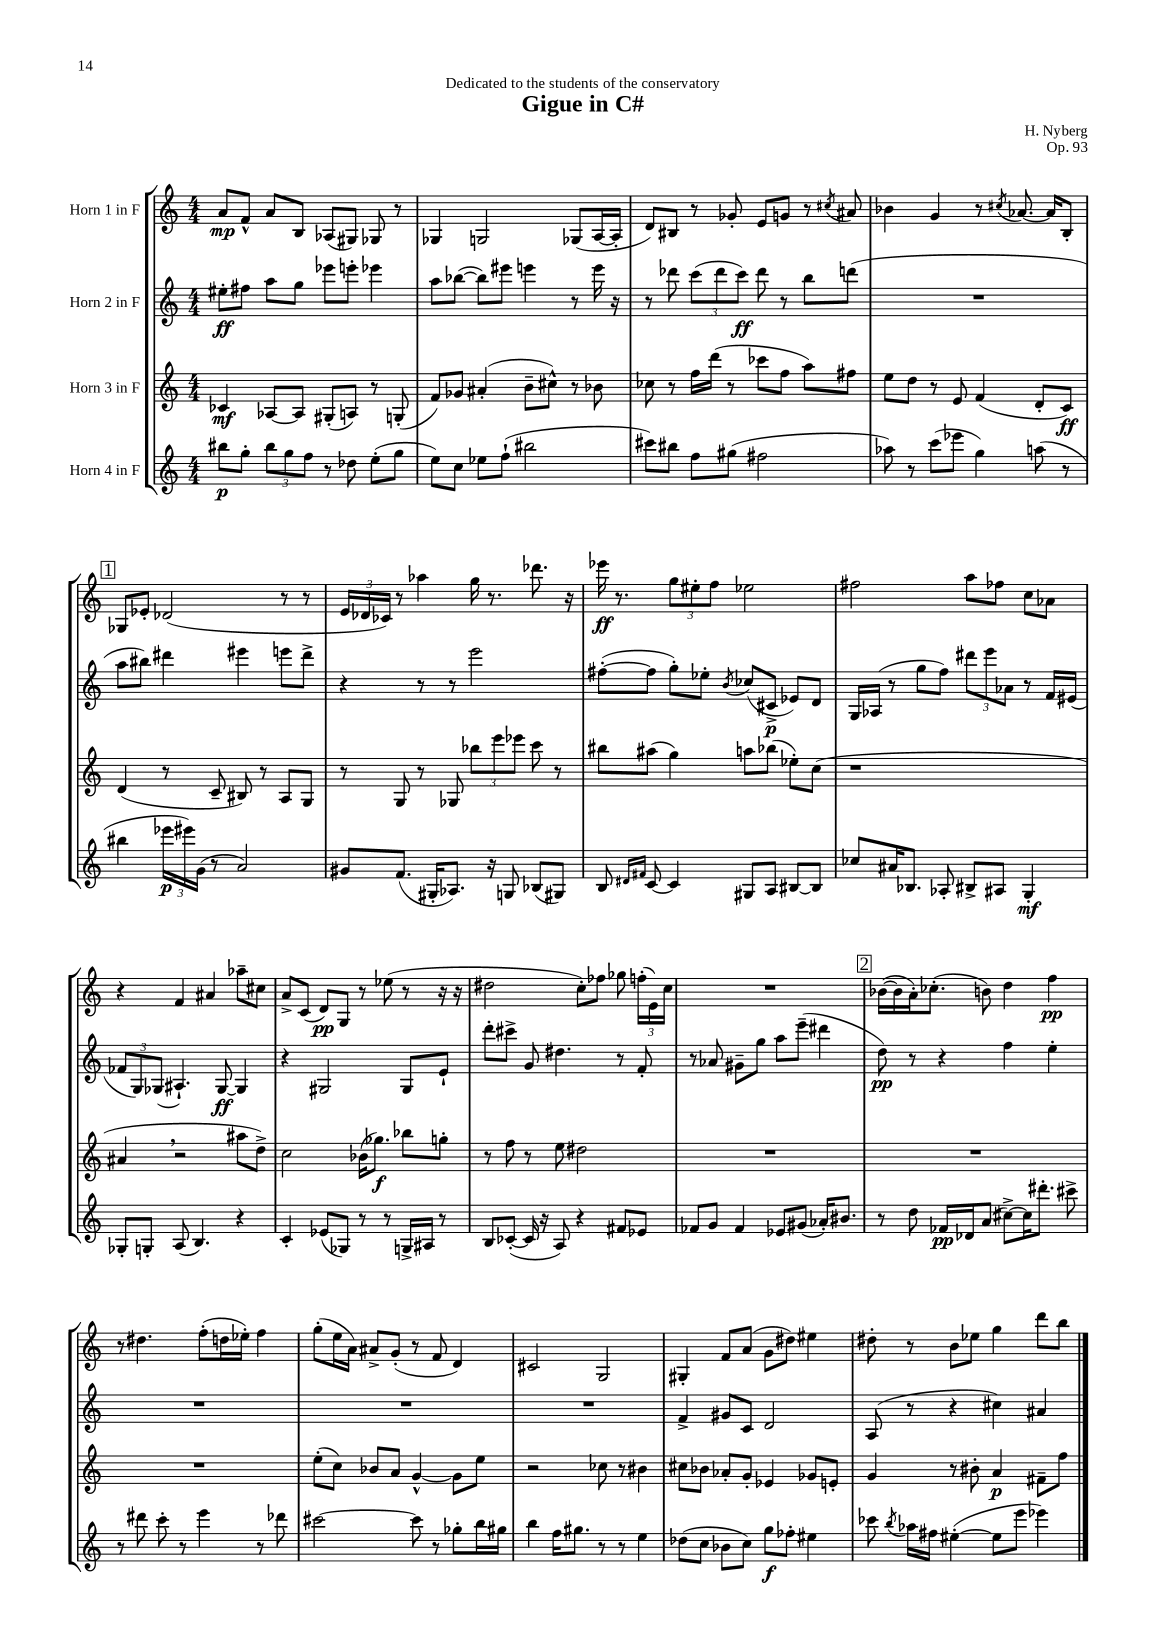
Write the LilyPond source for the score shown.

\header { title = "Gigue in C#" composer = "H. Nyberg" dedication = "Dedicated to the students of the conservatory" opus = "Op. 93" }
<<
\new StaffGroup <<
\new Staff = "s0" \with { instrumentName = "Horn 1 in F" } {
    \clef treble \key c \major \numericTimeSignature \time 4/4
    \autoBeamOff a'8[\mp f'8]-^ a'8[ b8] aes8[( gis8]) ges8 r8 |
    ges4 g2 ges8[( a16~ a16]-. |
    d'8[) bis8] r8 ges'8-. e'8[ g'8] r8 \acciaccatura { cis''8 } ais'8 |
    bes'4 g'4 r8 \acciaccatura { cis''8 } aes'8.~ aes'16[ b8]-. |
    \mark \markup { \box "1" } ges8[ ees'8]-. des'2( r8 r8 |
    \tuplet 3/2 { e'16[ des'16 ces'16]) } r8 aes''4 g''16 r8. des'''8. r16 |
    ees'''16\ff r8. \tuplet 3/2 { g''8[ eis''8-. f''8] } ees''2 |
    fis''2 a''8[ fes''8] c''8[ aes'8] |
    r4 f'4 ais'4 aes''8[-- cis''8] |
    a'8[-> c'8]( d'8[\pp) g8] r8 ees''8( r8 r16 r16 |
    dis''2 c''8[-.) fes''8] ges''8 \tuplet 3/2 { f''16[-.( e'16) c''16] } |
    R1 |
    \mark \markup { \box "2" } bes'16[~( bes'16 a'16-.) ces''8.]-.( b'8) d''4 f''4\pp |
    r8 dis''4. f''8[-.( d''16 ees''16]-.) f''4 |
    g''8[-.( e''16 a'16]) ais'8[-> g'8]-.( r8 f'8 d'4) |
    cis'2 g2 |
    gis4-. f'8[ a'8]( g'8[ dis''8]) eis''4 |
    dis''8-. r8 b'8[ ees''8] g''4 d'''8[ b''8] \bar "|." |
}
\new Staff = "s1" \with { instrumentName = "Horn 2 in F" } {
    \clef treble \key c \major \numericTimeSignature \time 4/4
    \autoBeamOff eis''8[-.\ff fis''8] a''8[ g''8] ees'''8[ e'''8]-. ees'''4 |
    a''8[ bes''8]~( bes''8[) eis'''8] e'''4 r8 e'''16 r16 |
    r8 des'''8 \tuplet 3/2 { c'''8[( des'''8 c'''8]\ff) } des'''8 r8 b''8[ d'''8]( |
    R1 |
    \mark \markup { \box "1" } a''8[ bis''8]) dis'''4 eis'''4 e'''8[ dis'''8]-> |
    r4 r8 r8 e'''2 |
    fis''8[~-.( fis''8] g''8[-.) ees''8]-. \acciaccatura { b'8 } ces''8[( cis'8]->\p ees'8[) d'8] |
    g16[ aes16]( r8 g''8[ f''8]) \tuplet 3/2 { dis'''8[ e'''8 aes'8] } r8 f'16[ eis'16]( |
    \tuplet 3/2 { fes'8[ g8) ges8]( } ais4.-!) ges8~\ff ges4 |
    r4 gis2 gis8[ e'8]-! |
    d'''8[-. cis'''8]-> g'8 dis''4. r8 f'8-. |
    r8 aes'8 gis'8[-- g''8] a''8[ e'''8]--( dis'''4 |
    \mark \markup { \box "2" } d''8\pp) r8 r4 f''4 e''4-. |
    R1 |
    R1 |
    R1 |
    f'4-> gis'8[ c'8] d'2 |
    a8( r8 r4 cis''4) ais'4 \bar "|." |
}
\new Staff = "s2" \with { instrumentName = "Horn 3 in F" } {
    \clef treble \key c \major \numericTimeSignature \time 4/4
    \autoBeamOff ces'4\mf aes8[~ aes8] gis8[-.( a8]) r8 g8-.( |
    f'8[) ges'8] ais'4-.( b'8[-- cis''8]-^) r8 bes'8 |
    ces''8 r8 f''16[ d'''16]( r8 ces'''8[ f''8] a''8[) fis''8] |
    e''8[ d''8] r8 e'8 f'4( d'8[-. c'8]\ff) |
    \mark \markup { \box "1" } d'4( r8 c'8-- bis8) r8 a8[ g8] |
    r8 g8 r8 ges8 \tuplet 3/2 { bes''8[ e'''8 ees'''8] } c'''8 r8 |
    bis''8[ ais''8]( g''4) a''8[ bes''8]( ees''8[-.) c''8]( |
    r1 |
    ais'4 \breathe r2 ais''8[ d''8]->) |
    c''2 bes'16[( ges''8.]\f) bes''8[ g''8]-. |
    r8 f''8 r8 e''8 dis''2 |
    R1 |
    \mark \markup { \box "2" } R1 |
    R1 |
    e''8[-.( c''8]) bes'8[ a'8] g'4~-^ g'8[ e''8] |
    r2 ces''8 r8 bis'4 |
    cis''8[ bes'8] aes'8[-. g'8]-. ees'4 ges'8[ e'8]-. |
    g'4 r8 bis'8-. a'4\p fis'8[-- f''8] \bar "|." |
}
\new Staff = "s3" \with { instrumentName = "Horn 4 in F" } {
    \clef treble \key c \major \numericTimeSignature \time 4/4
    \autoBeamOff bis''8[\p g''8]-. \tuplet 3/2 { bis''8[ g''8 f''8] } r8 des''8 e''8[-.( g''8] |
    e''8[) c''8] ees''8[ f''8]-!( bis''2 |
    cis'''8[) bis''8] f''8[ gis''8]( fis''2 |
    aes''8) r8 c'''8[( ees'''8] g''4) a''8( r8 |
    \mark \markup { \box "1" } bis''4 \tuplet 3/2 { ees'''16[\p eis'''16) g'16]( } r8 a'2) |
    gis'8[ f'8.]( gis16[-. aes8.]) r16 g8 bes8[( gis8]) |
    b8 \grace { dis'16[ fis'16] } c'8~ c'4 gis8[ a8] bis8[~ bis8] |
    ces''8[ ais'16 bes8.] aes8-. bis8[-> ais8] g4-.\mf |
    ges8[-. g8]-. a8( b4.) r4 |
    c'4-. ees'8[( ges8]) r8 r8 g16[-> ais16] r8 |
    b8[ ces'8]~-.( ces'16 r16 a8) r4 fis'8[ ees'8] |
    fes'8[ g'8] fes'4 ees'8[ gis'8]( aes'16[-.) bis'8.] |
    \mark \markup { \box "2" } r8 d''8 fes'16[\pp des'16 a'8]( cis''8[~->) cis''16 dis'''8.]-. cis'''8-> |
    r8 dis'''8 c'''8-. r8 e'''4 r8 des'''8 |
    cis'''2~ cis'''8 r8 ges''8[-. b''16 gis''16] |
    b''4 f''16[ gis''8.] r8 r8 e''4 |
    des''8[( c''8] bes'8[ c''8]) g''8[\f fes''8]-. eis''4 |
    ces'''8 \acciaccatura { b''8 } aes''16[ fis''16] eis''4~-.( eis''8[ e'''8] ees'''4) \bar "|." |
}
>>
>>
\layout { \context { \Score \remove "Bar_number_engraver" } }
